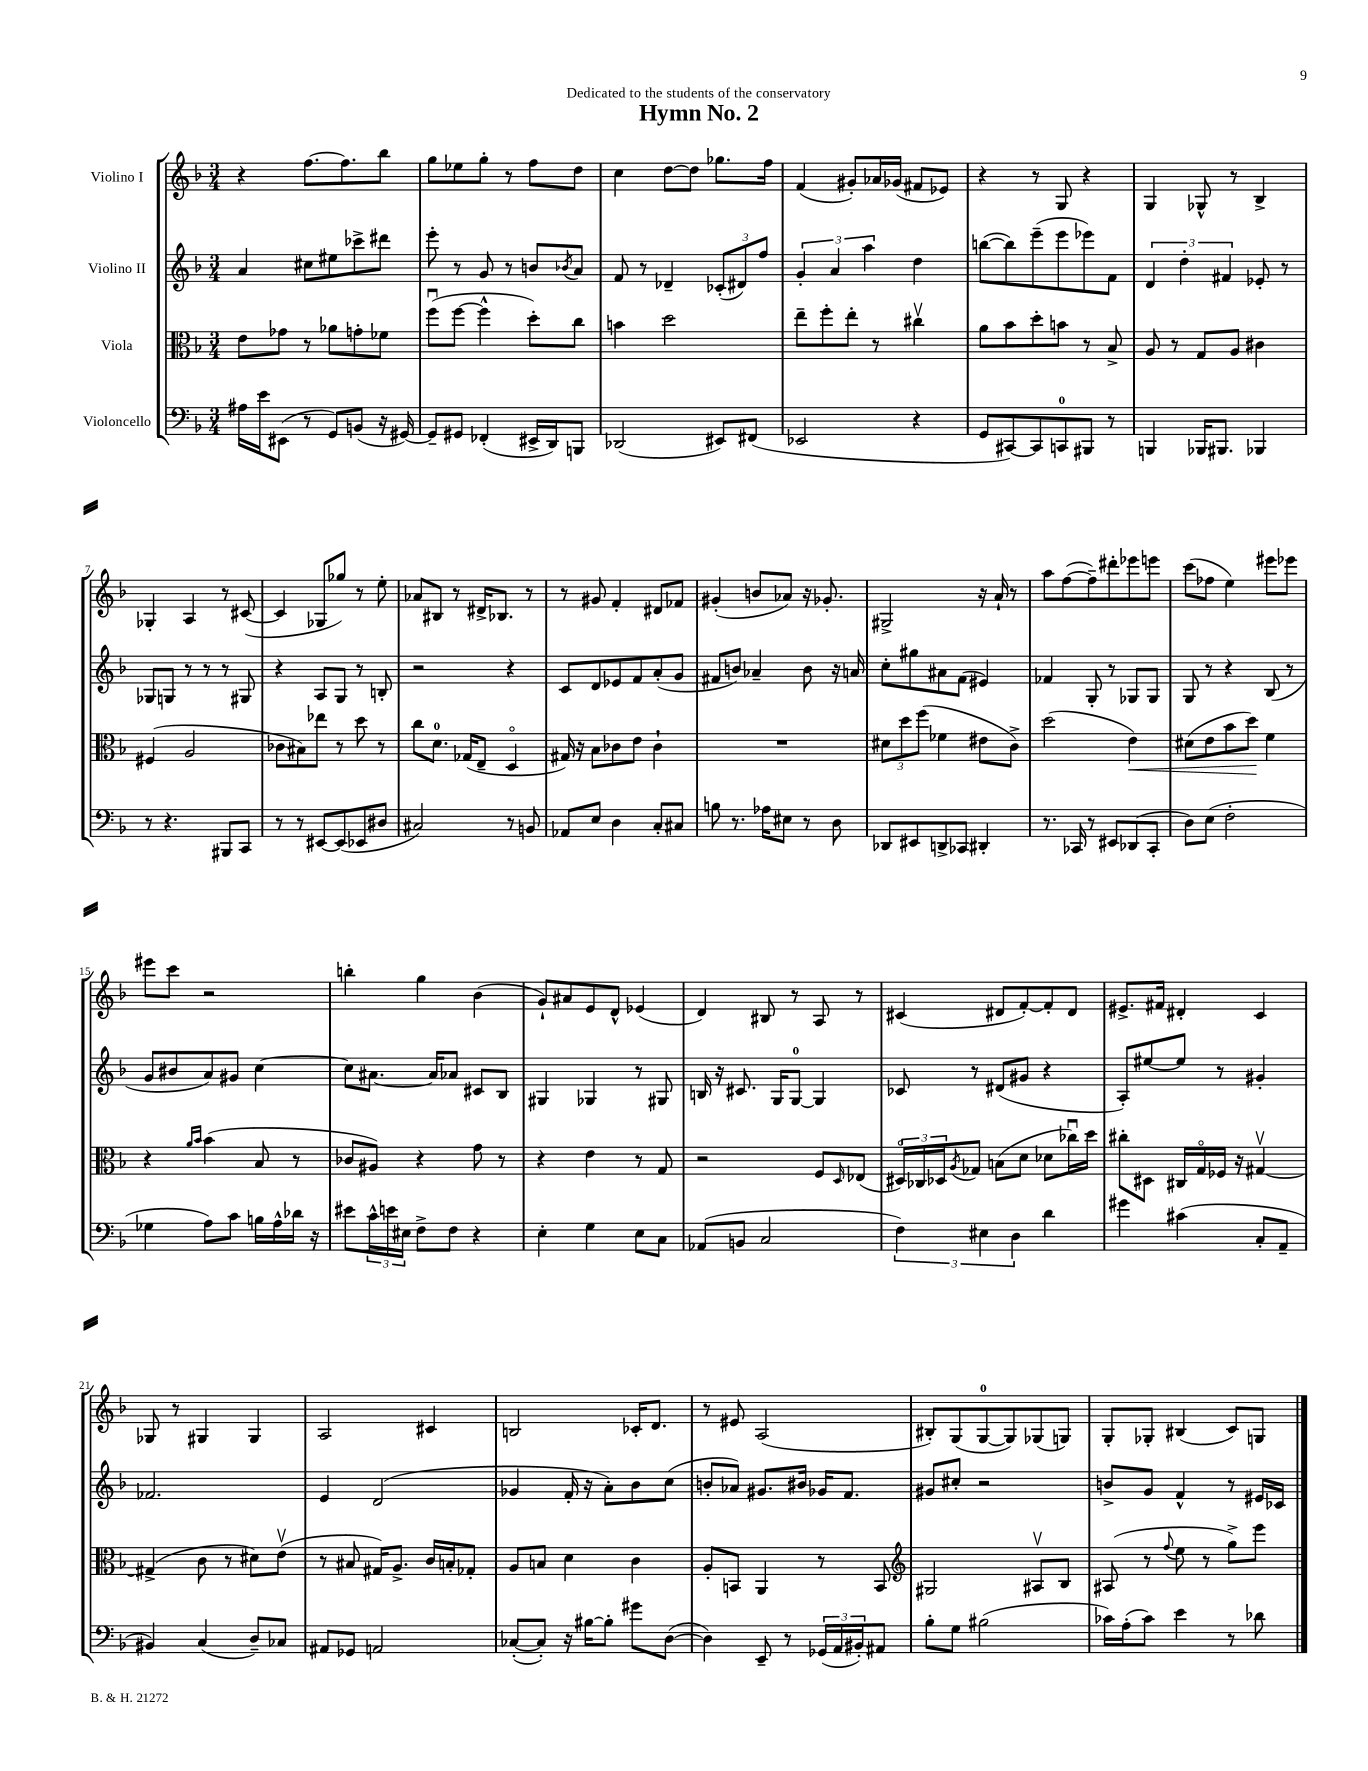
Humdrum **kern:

**kern	**kern	**kern	**kern
*staff4	*staff3	*staff2	*staff1
*clefF4	*clefC3	*clefG2	*clefG2
*k[b-]	*k[b-]	*k[b-]	*k[b-]
*M3/4	*M3/4	*M3/4	*M3/4
16A#	8e	4a	4r
16e	.	.	.
(8EE#	8g-	.	.
8r	8r	8cc#	[8.ff
8GG)	8a-	8ee#	.
.	.	.	8.ff]
(8BB	8g'	8ccc-^	.
16r	8f-	8ddd#	8bb-
[16GG#)	.	.	.
=	=	=	=
8GG#~]	(8ffu	8eee'	8gg
8GG#	[8ff	8r	8ee-
(4FF-'	4ff^^]	8g	8gg'
.	.	8r	8r
16EE#^	8dd')	8b	8ff
16DD)	.	.	.
.	.	8qb-	.
8BBB	8cc	8a	8dd
=	=	=	=
(2DD-	4b	8f	4cc
.	.	8r	.
.	2dd	4d-~	[8dd
.	.	.	8dd]
8EE#)	.	(12c-'	8.gg-
.	.	12d#)	.
(8FF#	.	.	.
.	.	12ff	.
.	.	.	16ff
=	=	=	=
2EE-	8ee~	6g'	(4f
.	8ff'	.	.
.	.	6a	.
.	8ee'	.	8g#')
.	.	6aa	.
.	8r	.	16a-
.	.	.	(16g-
4r	4cc#v	4dd	8f#
.	.	.	8e-)
=	=	=	=
8GG	8a	([8bb	4r
[8CC#)	8b-	8bb])	.
8CC#]	8dd'	(8eee~	8r
8CC	8b	8eee	8G
8BBB#	8r	8eee-)	4r
8r	8B-^	8f	.
=	=	=	=
4BBB	8A	6d	4G
.	8r	.	.
.	.	6dd'	.
16BBB-	8G	.	8G-^^
8.BBB#	.	.	.
.	.	6f#	.
.	8A	.	8r
4BBB-	4c#	8e-'	4B-^
.	.	8r	.
=	=	=	=
8r	(4F#	8G-	4G-'
4.r	.	8G	.
.	2A	8r	4A
.	.	8r	.
8BBB#	.	8r	8r
8CC	.	8G#	([8c#
=	=	=	=
8r	8c-	4r	4c#]
8r	8B#)	.	.
[8EE#	8ee-	8A	8G-
(8EE#]	8r	8G	8gg-)
8EE-	8dd	8r	8r
8D#	8r	8B'	8ee'
=	=	=	=
2C#)	8cc	2r	8a-
.	8.d	.	8B#
.	.	.	8r
.	(16G-	.	.
.	8E~	.	16d#^
.	.	.	8.B-
8r	4Do	4r	.
8BB	.	.	8r
=	=	=	=
8AA-	16G#)	8c	8r
.	16r	.	.
8E	8B-	8d	8g#
4D	8c-	8e-	4f'
.	8e	8f	.
8C'	4c-`	(8a'	8d#
8C#	.	8g	8f-
=	=	=	=
8B	2.r	8f#	(4g#'
8.r	.	8b)	.
.	.	4a-~	8b
16A-	.	.	.
8E#	.	.	8a-)
8r	.	8b	16r
.	.	.	8.g-'
8D	.	16r	.
.	.	16a	.
=	=	=	=
8DD-	12d#	8cc'	2G#^
.	12dd	.	.
8EE#	.	8gg#	.
.	(12ff	.	.
8DD^	4f-	8a#	.
8CC-	.	(8f	.
4DD#'	8e#	4e#)	16r
.	.	.	16a`
.	8c^)	.	8r
=	=	=	=
8.r	(2dd	4f-	8aa
.	.	.	([8ff
16CC-	.	.	.
8r	.	8G'	8ff~])
8EE#	.	8r	8ddd#'
(8DD-	4e)	8G-	8eee-
8CC-'	.	8G-	8eee
=	=	=	=
8D)	(8d#	8G	(8ccc
(8E	8e	8r	8ff-
2F'	8b-	4r	4ee)
.	8dd)	.	.
.	4f	(8B-	8eee#
.	.	8r	8eee-
=	=	=	=
4G-	4r	8g	8eee#
.	.	8b#	8ccc
.	16qqa	.	.
.	16qqb-	.	.
8A)	(4b-	8a)	2r
8c	.	8g#	.
16B	8B-	[4cc	.
16A^^	.	.	.
16d-	8r	.	.
16r	.	.	.
=	=	=	=
8e#	8c-	8cc]	4bb'
24c^^	8A#)	[8.a#	.
24e	.	.	.
24E#	.	.	.
8F^	4r	.	4gg
.	.	16a#]	.
8F	.	8a-	.
4r	8g	8c#	(4b-
.	8r	8B-	.
=	=	=	=
4E'	4r	4G#	8g`)
.	.	.	8a#
4G	4e	4G-	8e
.	.	.	8d^^
8E	8r	8r	(4e-
8C	8G	8G#	.
=	=	=	=
(8AA-	2r	16B	4d)
.	.	16r	.
8BB	.	8.c#	.
2C	.	.	8B#
.	.	16G	.
.	.	[8G	8r
.	8F	4G]	8A
.	16qqD	.	.
.	(8E-	.	8r
=	=	=	=
6F)	24D#o)	8c-	(4c#
.	24C-	.	.
.	24D-	.	.
.	8qA	.	.
.	8G-	8r	.
6E#	.	.	.
.	(8B	(8d#	8d#
6D	.	.	.
.	8d	8g#	[8f')
4d	8d-	4r	8f']
.	16cc-u)	.	8d#
.	16dd	.	.
=	=	=	=
4g#	8cc#'	8A')	8.e#^
.	8D#	[8ee#	.
.	.	.	16f#
(4c#	16C#	8ee#]	4d#'
.	16Go	.	.
.	16F-	8r	.
.	16r	.	.
8C'	[4G#v	4g#'	4c
8AA~	.	.	.
=	=	=	=
4BB#)	(4G#^]	2.f-	8G-
.	.	.	8r
(4C	8c	.	4G#
.	8r	.	.
8D~)	8d#)	.	4G#
8C-	(8ev	.	.
=	=	=	=
8AA#	8r	4e	2A
8GG-	8B#	.	.
2AA	16G#)	(2d	.
.	8.A^	.	.
.	16c	.	4c#
.	16B'	.	.
.	8G-'	.	.
=	=	=	=
([8C-'	8A	4g-	2B
8C-'])	8B	.	.
16r	4d	16f'	.
[16B#	.	16r	.
8B#']	.	8a')	.
8g#	4c	8b-	16c-'
.	.	.	8.d
([8D	.	(8cc	.
=	=	=	=
4D])	8A'	8b'	8r
.	8BB	8a-)	8e#
8EE~	4AA	8.g#	(2A
8r	.	.	.
.	.	16b#	.
(24GG-	8r	16g-	.
24AA	.	.	.
.	.	8.f	.
24BB#')	.	.	.
8AA#	8BB	.	.
=	=	=	=
*	*clefG2	*	*
8B-'	2G#	8g#	8B#')
8G	.	8cc#'	(8G
(2B#	.	2r	[8G
.	.	.	8G])
.	8A#v	.	(8G-
.	8B-	.	8G)
=	=	=	=
16c-)	(8A#	8b^	8G'
(16A'	.	.	.
8c-)	8r	8g	8G-'
.	8qqff	.	.
4e	8ee	4f^^	(4B#
.	8r	.	.
8r	8gg^)	8r	8c)
8d-	8eee	16e#	8G
.	.	16c-	.
==	==	==	==
*-	*-	*-	*-
